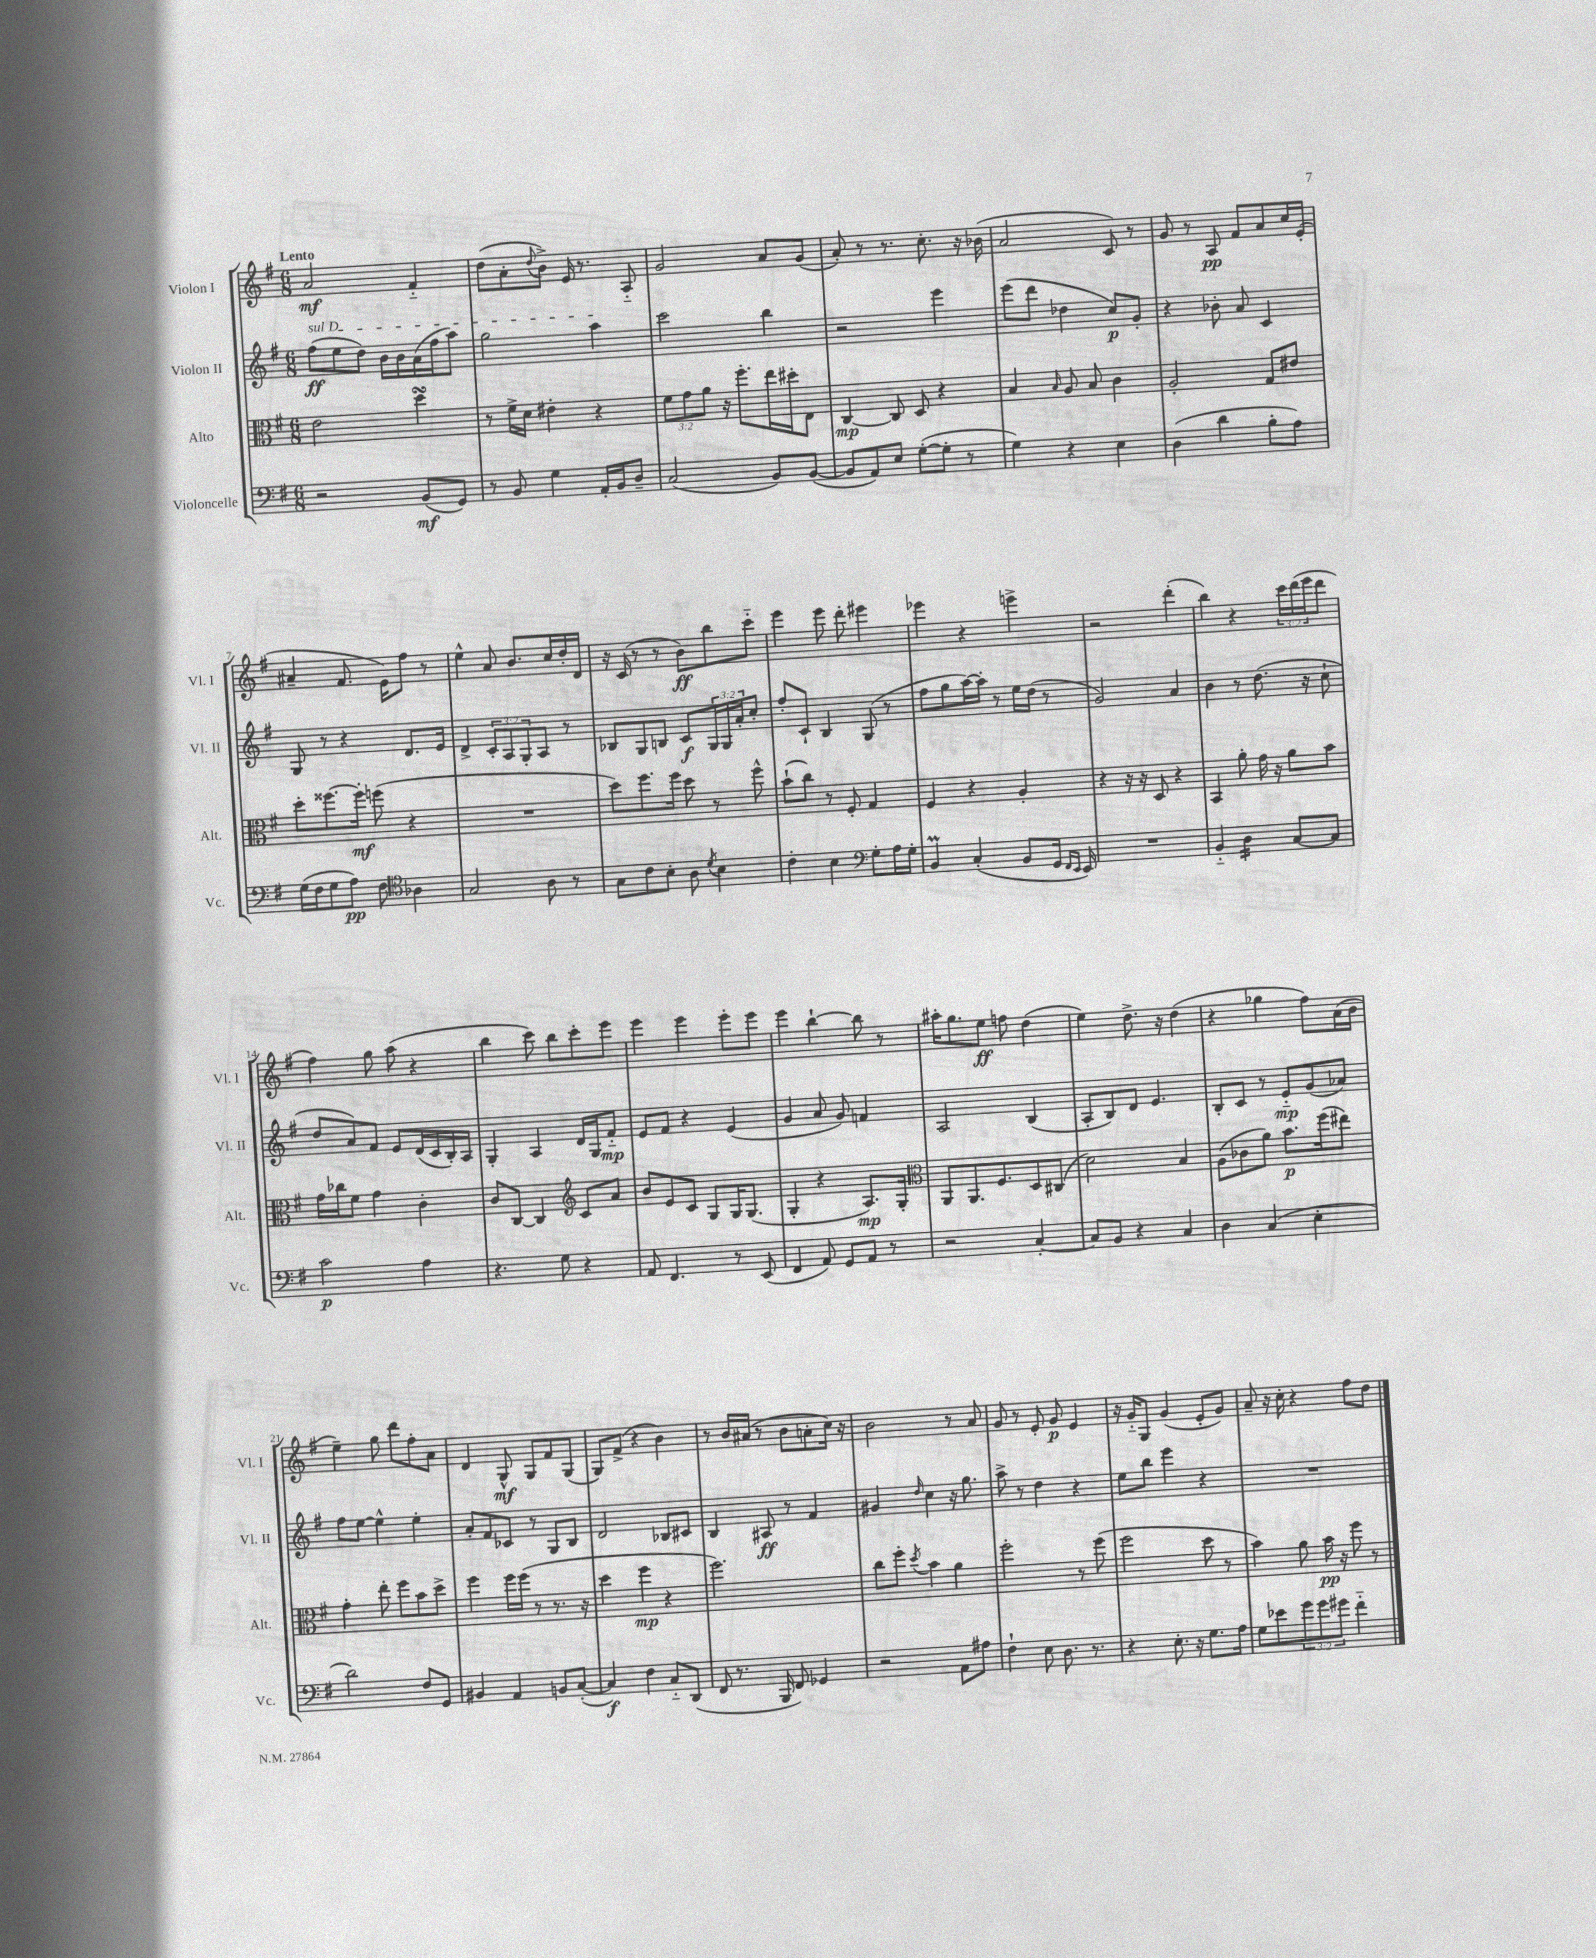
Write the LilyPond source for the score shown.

<<
\new StaffGroup <<
\new Staff = "s0" \with { instrumentName = "Violon I" shortInstrumentName = "Vl. I" } {
    \clef treble \key g \major \numericTimeSignature \time 6/8 \override Staff.TupletNumber.text = #tuplet-number::calc-fraction-text \tempo "Lento"
    a'2\mf fis'4-_ |
    d''8( a'8-. \appoggiatura { d''8 } b'8->) e'16 r8. a8-_ |
    g'2 a'8 g'8( |
    a'8-.) r8 r8. c''8.-. r16 bes'16( |
    a'2 c'8) r8 |
    g'8 r8 a8\pp fis'8 a'8 c''16 e'16-.( |
    ais'4-- fis'8. e'16) fis''8 r8 |
    e''4-^ a'8 b'8. c''16 d''16-. d'16 |
    r16 c'16( r8 r8 b'8\ff) b''8 c'''8-_ |
    e'''4 e'''8 d'''8-. eis'''4 |
    ees'''4 r4 e'''4-> |
    r2 d'''4-.( |
    b''4) r4 \tuplet 3/2 { c'''16 d'''16( e'''16 } d'''8 |
    fis''4) g''8 a''8( r4 |
    b''4 c'''8) b''8 c'''8-. e'''8 |
    e'''4 e'''4 e'''8-. e'''8 |
    e'''4 b''4~-! b''8 r8 |
    ais''16-. g''8. e''8\ff f''8 d''4( |
    e''4) d''8.-> r16 d''4( |
    r4 ges''4 fis''8) a'16( b'16 |
    e''4--) g''8 d'''8 fis''8-. a'8 |
    d'4 g8-^\mf g8 fis'8 g8( |
    g8) fis'8->( r4 b'4) |
    r8 b'16 ais'16( r8 b'8 a'8-. c''16) r16 |
    b'2 r8 a'8 |
    g'8 r8 e'8-. g'8\p e'4 |
    r16 g'16-_ g8 g'4( e'8-. g'8) |
    a'8-- r16 c''16-. r4 fis''8 d''8 \bar "|." |
}
\new Staff = "s1" \with { instrumentName = "Violon II" shortInstrumentName = "Vl. II" } {
    \clef treble \key g \major \numericTimeSignature \time 6/8 \override Staff.TupletNumber.text = #tuplet-number::calc-fraction-text
    \once \override TextSpanner.bound-details.left.text = \markup { \italic "sul D" } fis''8\ff\startTextSpan( e''8 d''8) b'16 b'16 a'16( fis''16 a''8) |
    g''2 a''4\stopTextSpan |
    c'''2 b''4 |
    r2 e'''4 |
    e'''8( d'''8 des''4 c''8\p) g'8-. |
    r4 bes'8-. a'8 c'4 |
    g8 r8 r4 d'8. e'16 |
    d'4-> \tuplet 3/2 { c'8-. a8 g8-. } a8 r8 |
    bes8 g8 b8 c'8\f \tuplet 3/2 { g16 g16 a'16-. } c''8-. |
    fis''8-. c'8-! b4 g8( r8 |
    fis''8 g''8 a''16~) a''16-. r8 e''16 d''16( r8 |
    g'2) a'4 |
    b'4 r8 d''8.( r16 c''8-! |
    d''8 a'8) fis'8 e'8 d'16( c'16 b16-.) a16 |
    g4-. a4 d'16 g16 fis'8-_\mp |
    e'8 fis'8 r4 e'4( |
    g'4 a'8 g'8) f'4 |
    a2 b4( |
    a8-. b8) d'8 e'4. |
    b8-. c'8 r8 e'8-_\mp g'8( aes'8) |
    fis''8 e''8~ e''4-^ e''4-. |
    a'8-. fis'8 ces'8 r8 g8 b8 |
    d'2 bes8 cis'8 |
    b4 ais8\ff r8 fis'4 |
    gis'4 \grace { d''16 } c''4 r16 g''8. |
    a''8-> r8 d''4 r4 |
    e''8 b''8 e'''4 r4 |
    R2. \bar "|." |
}
\new Staff = "s2" \with { instrumentName = "Alto" shortInstrumentName = "Alt." } {
    \clef alto \key g \major \numericTimeSignature \time 6/8 \override Staff.TupletNumber.text = #tuplet-number::calc-fraction-text
    e'2 d''4\turn |
    r8 fis'16-> d'16 eis'4-. r4 |
    \tuplet 3/2 { fis'8 g'8 a'8 } r16 fis''8.-. e''16 dis''16-. e8 |
    c4~\mp c8 d8 r4 |
    b4 \grace { b16 } a8 b8 c'4 |
    a2-. g8 eis'8 |
    d''8-. fisis''8.~ fisis''16-.\mf f''8( r4 |
    R2. |
    d''8) fis''8. fis''16 d''8 r8 fis''8-^ |
    b'8-!( c''8) r8 fis8-. g4 |
    fis4 r4 a4-. |
    r4 r16 r16 d8 r4 |
    b,4 a'8-. g'16 r16 a'8 b'8 |
    g'16 ces''16 fis'8 g'4 c'4-. |
    c'8 c8~ c4 \clef treble c'8 a'8 |
    b'8 e'8 c'8 g8 g16 g8.( |
    g4-. r4 a8.\mp) g16-. |
    \clef alto a,8 a,8. fis8. d8 cis8( |
    d'2) b4 |
    a8( ces'8 a'8) b'8.\p fis''16( eis''8) |
    g'4-. e''8-. fis''8 b'8 d''8-> |
    fis''4 fis''16 fis''16( r8 r8. r16 |
    d''4 fis''4\mp r4 |
    fis''2.) |
    c''8 fis''8-. \acciaccatura { d''8 } b'4 a'4 |
    fis''2-. r8 fis''8( |
    fis''2 d''8 r8 |
    b'4) a'8 b'16\pp r16 fis''8 r8 \bar "|." |
}
\new Staff = "s3" \with { instrumentName = "Violoncelle" shortInstrumentName = "Vc." } {
    \clef bass \key g \major \numericTimeSignature \time 6/8 \override Staff.TupletNumber.text = #tuplet-number::calc-fraction-text
    r2 b,8\mf( g,8) |
    r8 b,8 g4 a,16-. b,16 d8-- |
    c2( b,8) b,8~( |
    b,8 a,8) e8 g8~-.( g8-. r8 |
    g4) r4 e4 |
    d4( d'4 b8-. a8) |
    g16( fis16 g8 a8\pp) fis8 \clef tenor aes4 |
    g2 a8 r8 |
    g8 c'8 b8-. a8 \acciaccatura { d'8 } b4 |
    c'4-. b4 \clef bass g8-. a16 g16-. |
    b,4\prall c4-.( b,8 g,16 \grace { fis,16 e,16 } e,16) |
    R2. |
    b,4-_ d4:16 c8~ c8 |
    c'2\p a4 |
    r4. g8 r4 |
    a,8 fis,4. r8 e,8( |
    fis,4 a,8) g,8 a,8 r8 |
    r2 c4~-. |
    c8 b,8 r4 c4 |
    d4 c4( e4-. |
    d'2) fis8 g,8 |
    bis,4 a,4 b,8 c8~-.( |
    c4\f) fis4 c8-_ d,8( |
    fis,8 r8. b,,16 fis,8) ges,4 |
    r2 a,8 ais8 |
    fis4-! e8 d8. r8. |
    r4 e8.-. r16 g8. a16 |
    g8 ees'8 \tuplet 3/2 { g'8 g'8 gis'8 } fis'4-_ \bar "|." |
}
>>
>>
